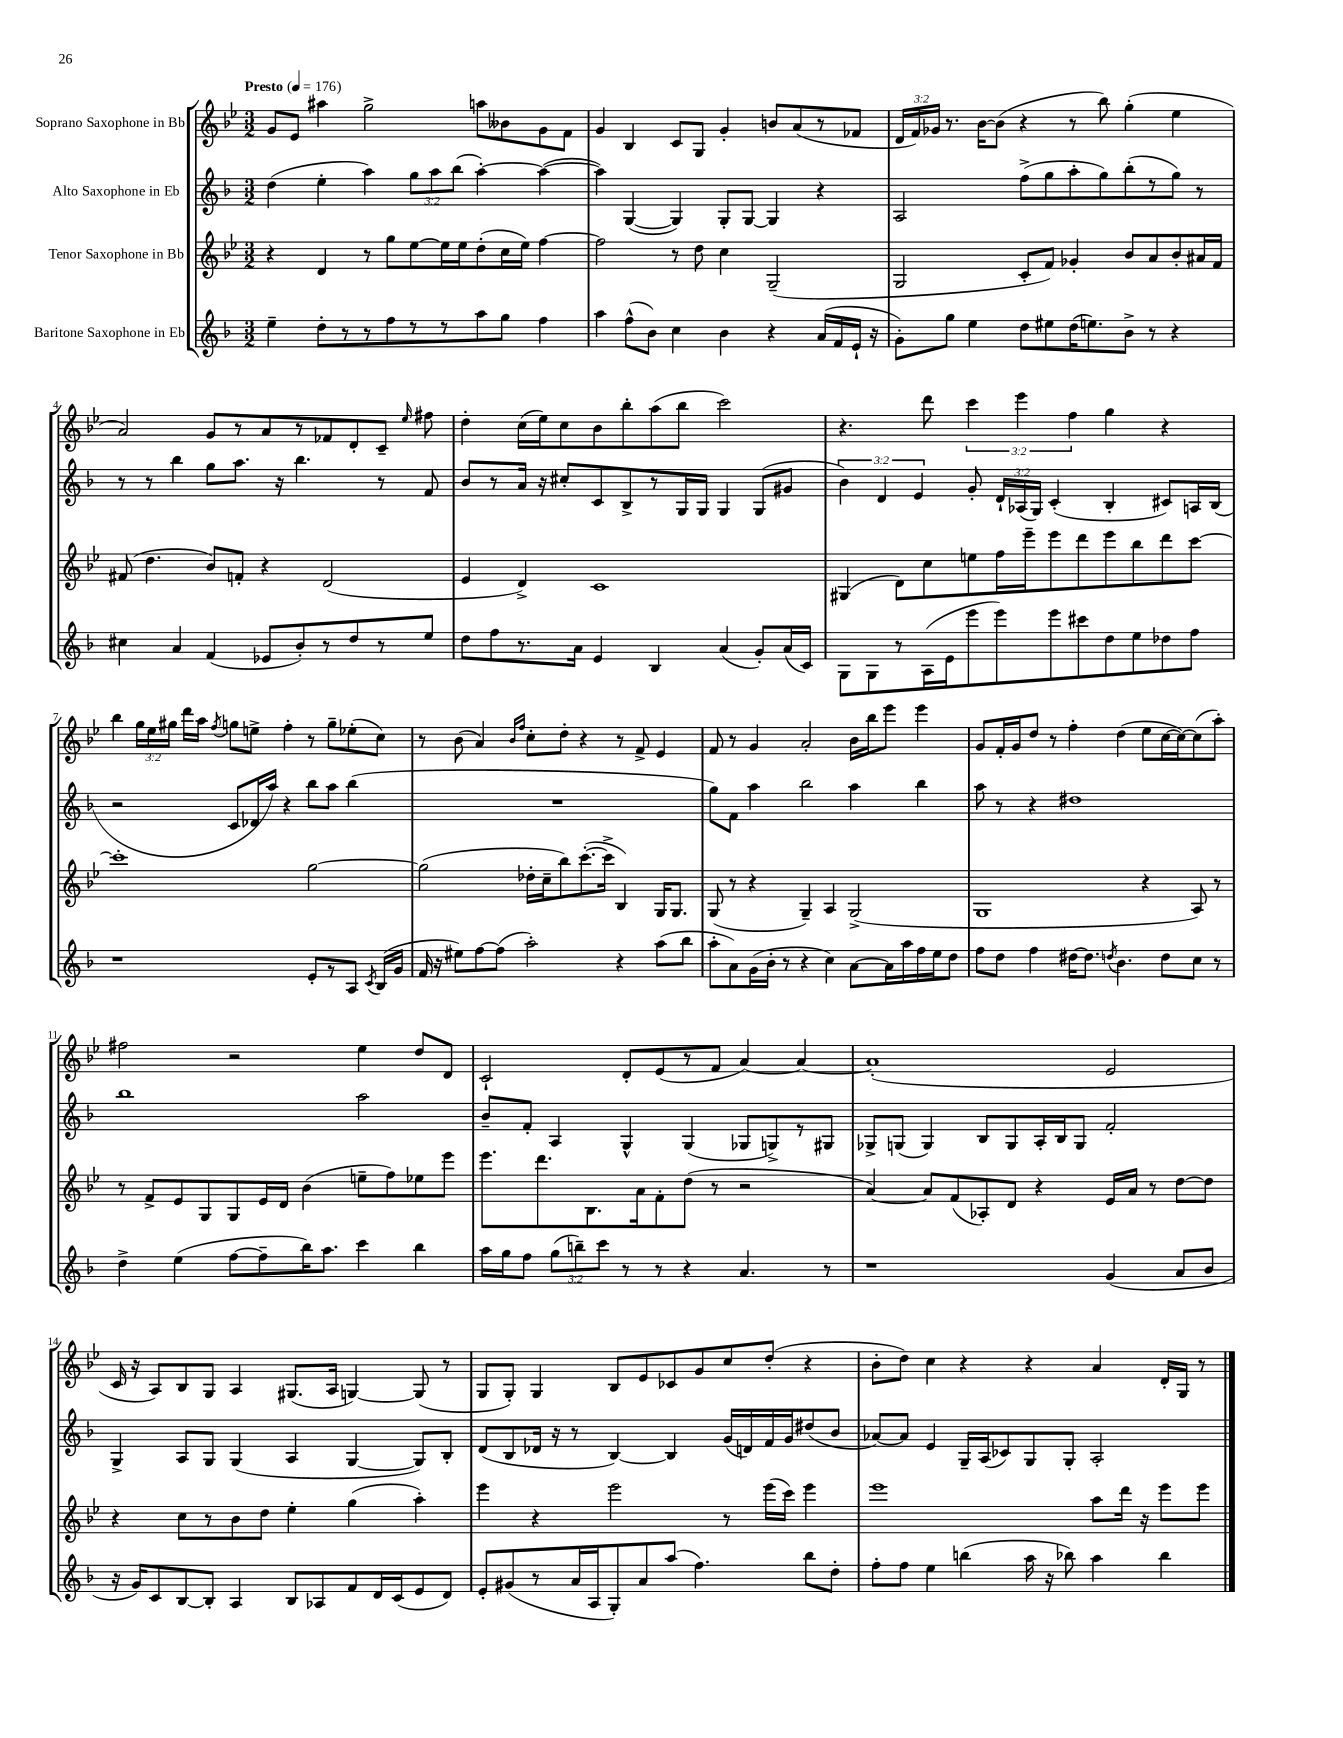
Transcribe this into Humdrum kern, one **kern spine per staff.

**kern	**kern	**kern	**kern
*staff4	*staff3	*staff2	*staff1
*clefG2	*clefG2	*clefG2	*clefG2
*k[b-]	*k[b-e-]	*k[b-]	*k[b-e-]
*M3/2	*M3/2	*M3/2	*M3/2
*MM176	*MM176	*MM176	*MM176
4ee~	4r	(4dd	8g
.	.	.	8e-
8dd'	4d	4ee'	4aa#
8r	.	.	.
8r	8r	4aa)	2gg^
8ff	8gg	.	.
8r	[8ee-	12gg	.
.	.	12aa	.
8r	16ee-]	.	.
.	.	(12bb-	.
.	16ee-	.	.
8aa	(8dd'	[4aa')	8aa
8gg	16cc	.	8b--
.	16ee-)	.	.
4ff	[4ff	(4aa_	8g
.	.	.	8f
=	=	=	=
4aa	2ff]	4aa])	4g
(8ff^^	.	([4G	4B-
8b-)	.	.	.
4cc	8r	4G])	8c
.	8dd	.	8G
4b-	4cc	8G'	4g'
.	.	[8G	.
4r	(2G~	4G]	8b
.	.	.	(8a
(16a	.	4r	8r
16f	.	.	.
16e`	.	.	8f-
16r	.	.	.
=	=	=	=
8g')	2G	2A	24d
.	.	.	24f)
.	.	.	24g-
8gg	.	.	8.r
4ee	.	.	.
.	.	.	[16b-
.	.	.	(8b-]
8dd	8c'	(8ff^	4r
8ee#	8f)	8gg	.
(16dd	4g-'	8aa'	8r
8.ee)	.	.	.
.	.	8gg)	8bb-)
8b-^	8b-	(8bb-'	(4gg'
8r	8a	8r	.
4r	8b-'	8gg)	4ee-
.	16a#	8r	.
.	16f	.	.
=	=	=	=
4cc#	(8f#	8r	2a)
.	4.dd	8r	.
4a	.	4bb-	.
(4f	8b-)	8gg	8g
.	8f'	8.aa	8r
8e-	4r	.	8a
.	.	16r	.
8b-')	.	4.bb-	8r
8r	(2d	.	8f-
8dd	.	.	8d'
8r	.	8r	8c~
.	.	.	16qqee-
8ee	.	8f	8ff#
=	=	=	=
8dd	4e-	8b-	4dd'
8ff	.	8r	.
8.r	4d^)	16a	(16cc
.	.	16r	16ee-)
.	.	8cc#'	8cc
16a	.	.	.
4e	1c	8c	8b-
.	.	8B-^	8bb-'
4B-	.	8r	(8aa
.	.	16G	8bb-
.	.	16G	.
(4a	.	4G	2ccc)
8g')	.	(8G	.
(16a	.	8g#	.
16c)	.	.	.
=	=	=	=
8G	(4G#	6b-)	4.r
8G	.	.	.
.	.	6d	.
8r	8d)	.	.
.	.	6e	.
(16A	8cc	.	8ddd
16e	.	.	.
8eee	8ee	8g'	6ccc
8eee)	16ff	24d`	.
.	.	(24A-	6eee-
.	16eee-~	.	.
.	.	24G)	.
8eee	8eee-	(4c'	.
.	.	.	6ff
8ccc#	8ddd	.	.
8dd	8eee-	4B-'	4gg
8ee	8bb-	.	.
8dd-	8ddd	8c#)	4r
8ff	[8ccc	16A	.
.	.	(16B-	.
=	=	=	=
1r	1ccc']	2r	4bb-
.	.	.	24gg
.	.	.	24ee-
.	.	.	24gg#
.	.	.	16ddd
.	.	.	16aa
.	.	.	8qff
.	.	8c	8gg
.	.	16d-	8ee^
.	.	16aa)	.
.	.	4r	4ff'
8e'	[2gg	8bb-	8r
8r	.	8aa	8gg~
8A	.	(4bb-	(8ee-'
8qc	.	.	.
(16B-	.	.	8cc)
16g	.	.	.
=	=	=	=
16f	(2gg]	1.r	8r
16r	.	.	.
8ee#)	.	.	(8b-
[8ff	.	.	4a)
(8ff]	.	.	.
.	.	.	16qqb-
.	.	.	16qqff
2aa')	16dd-'	.	8cc'
.	16cc~	.	.
.	8bb-)	.	8dd'
.	([8.ccc'	.	4r
.	16ccc^]	.	.
4r	4B-)	.	8r
.	.	.	8f^
(8aa	16G	.	4e-
.	8.G	.	.
8bb-	.	.	.
=	=	=	=
8aa'	(8G	8gg)	8f
8a)	8r	8f	8r
(16g	4r	4aa	4g
16b-'	.	.	.
8r	.	.	.
4r	4G~)	2bb-	2a'
4cc)	4A	.	.
[8a	(2G^	4aa	16b-
.	.	.	16bb-
16a]	.	.	8eee-
16aa	.	.	.
16ff	.	4bb-	4eee-
16ee	.	.	.
8dd	.	.	.
=	=	=	=
8ff	1G	8aa	8g
8dd	.	8r	16f'
.	.	.	16g
4ff	.	4r	8dd
.	.	.	8r
[16dd#	.	1dd#	4ff'
8.dd#]	.	.	.
8qdd	.	.	.
4.b-	.	.	(4dd
.	4r	.	8ee-
8dd	.	.	[16cc
.	.	.	16cc_)
8cc	8A)	.	(8cc]
8r	8r	.	8aa')
=	=	=	=
4dd^	8r	1bb-	2ff#
.	8f^	.	.
(4ee	8e-	.	.
.	8G	.	.
[8ff	8G	.	2r
8ff~]	16e-	.	.
.	16d	.	.
16bb-)	(4b-	.	.
8.aa	.	.	.
4ccc	8ee~	2aa	4ee-
.	8ff)	.	.
4bb-	8ee-	.	8dd
.	8eee-	.	8d
=	=	=	=
16aa	8.eee-	8b-~	2c`
16gg	.	.	.
8ff	.	8f'	.
.	8.ddd	.	.
(12gg	.	4A	.
12bb~)	.	.	.
.	8.B-	.	.
12ccc	.	.	.
8r	.	4G^^	8d'
.	16a	.	.
8r	8f'	.	(8e-
4r	(8dd	(4G	8r
.	8r	.	8f
4.a	2r	8G-	[4a)
.	.	8G^)	.
.	.	8r	4a_
8r	.	8G#	.
=	=	=	=
1r	[4a)	8G-^	(1a']
.	.	(8G	.
.	8a]	4G)	.
.	(8f	.	.
.	8A-')	8B-	.
.	8d	8G	.
.	4r	16A'	.
.	.	16B-	.
.	.	8G	.
(4g	16e-	2f'	2e-
.	16a	.	.
.	8r	.	.
8a	[8dd	.	.
8b-	8dd]	.	.
=	=	=	=
16r	4r	4G^	16c
16g)	.	.	16r
8c	.	.	8A)
[8B-	8cc	8A	8B-
8B-']	8r	8G	8G
4A	8b-	(4G	4A
.	8dd	.	.
8B-	4ee-'	4A	(8.G#
8A-	.	.	.
.	.	.	16A
8f	(4gg	[4G	[4G)
16d	.	.	.
(16c	.	.	.
8e	4aa')	8G])	(8G]
8d)	.	8B-'	8r
=	=	=	=
8e'	4eee-	(8d	8G
(8g#	.	8B-	8G')
8r	4r	16d-	4G
.	.	16r	.
16a	.	8r	.
16A	.	.	.
8G')	2eee-	[4B-)	8B-
8a	.	.	8e-
(8aa	.	4B-]	8c-
4.ff)	.	.	8g
.	8r	(16g	8cc
.	.	16d)	.
.	(16eee-	16f	(8dd'
.	16ccc)	16g	.
8bb-	4eee-	(8dd#	4r
8dd'	.	8b-	.
=	=	=	=
8ff'	1eee-	[8a-)	8b-'
8ff	.	8a-]	8dd)
4ee	.	4e	4cc
(4bb	.	16G~	4r
.	.	(16A	.
.	.	8c-)	.
16aa	.	8G	4r
16r	.	.	.
8bb-)	.	8G'	.
4aa	8aa	2A'	4a
.	16ddd	.	.
.	16r	.	.
4bb-	8eee-	.	16d'
.	.	.	16G
.	8eee-	.	8r
==	==	==	==
*-	*-	*-	*-
